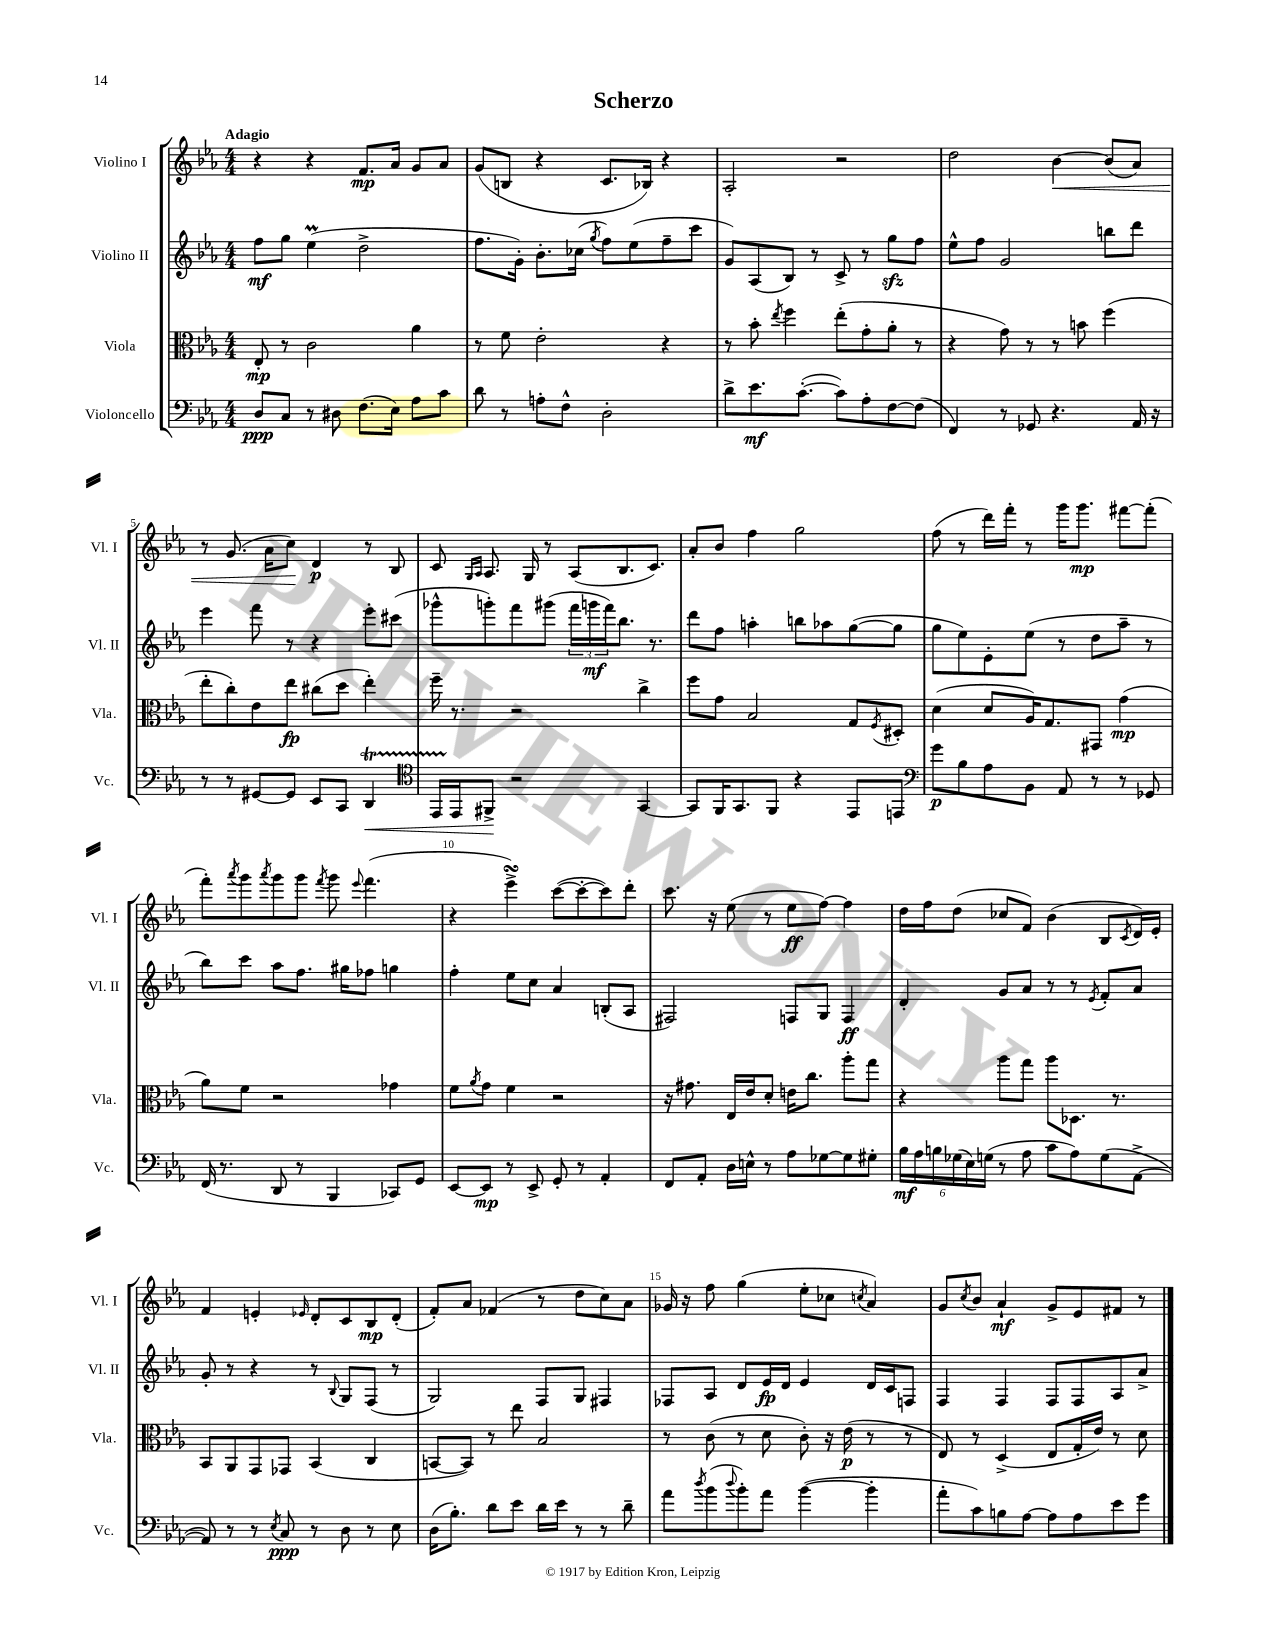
\header { title = "Scherzo" }
<<
\new StaffGroup <<
\new Staff = "s0" \with { instrumentName = "Violino I" shortInstrumentName = "Vl. I" } {
    \clef treble \key ees \major \numericTimeSignature \time 4/4 \tempo "Adagio"
    r4 r4 f'8.\mp aes'16 g'8 aes'8 |
    g'8( b8 r4 c'8. bes16) r4 |
    aes2-. r2 |
    d''2 bes'4~\< bes'8( aes'8) |
    r8 g'8.( aes'16 c''8\!) d'4\p r8 bes8 |
    c'8 \grace { g16 aes16 } aes8. g16 r8 aes8( bes8. c'8.) |
    aes'8-. bes'8 f''4 g''2 |
    f''8( r8 d'''16) f'''16-. r8 g'''16 g'''8.\mp fis'''8~ fis'''8-.( |
    f'''8-.) \acciaccatura { aes'''8 } g'''8 \acciaccatura { aes'''8 } g'''8 g'''8 \acciaccatura { f'''8 } g'''8 \appoggiatura { ees'''8 } f'''4.( |
    r4 ees'''4->\turn) c'''8~( c'''8~-. c'''8) d'''8-. |
    c'''8. r16 ees''8( r8 ees''8\ff f''8~) f''4 |
    d''16 f''16 d''8( ces''8 f'8) bes'4( bes8 \acciaccatura { c'8 } d'16) ees'16-. |
    f'4 e'4-. \grace { ees'16 } d'8-. c'8 bes8\mp d'8-.( |
    f'8-.) aes'8 fes'4( r8 d''8 c''8) aes'8 |
    ges'16 r16 f''8 g''4( ees''8-. ces''8 \acciaccatura { c''8 } aes'4) |
    g'8 \acciaccatura { c''8 } bes'8 aes'4-!\mf g'8-> ees'8 fis'8 r8 \bar "|." |
}
\new Staff = "s1" \with { instrumentName = "Violino II" shortInstrumentName = "Vl. II" } {
    \clef treble \key ees \major \numericTimeSignature \time 4/4
    f''8\mf g''8 ees''4\prall( d''2-> |
    f''8. g'16-.) bes'8.-. ces''16( \acciaccatura { g''8 } f''8) ees''8( f''8-- c'''8 |
    g'8) aes8( bes8) r8 c'8-> r8 g''8\sfz f''8 |
    ees''8-^ f''8 g'2 b''8 d'''8 |
    ees'''4 f'''8 r8 r4 ees'''8-. cis'''8( |
    ges'''8-^ g'''8-.) f'''8 gis'''8( \tuplet 3/2 { f'''16 g'''16\mf f'''16) } bes''8. r8. |
    d'''8 f''8 a''4-. b''8 aes''8 g''8~( g''8 |
    g''8 ees''8) ees'8-. ees''8( r8 d''8 aes''8-- r8 |
    bes''8) c'''8 aes''8 f''8. gis''16 fes''8 g''4 |
    f''4-. ees''8 c''8 aes'4 b8-.( aes8 |
    fis2) f8 g8 f4\ff |
    d'4-. g'8 aes'8 r8 r8 \acciaccatura { ees'8 } f'8-. aes'8 |
    g'8-. r8 r4 r8 \appoggiatura { bes8 } g8 f8( r8 |
    g2) f8 g8 fis4 |
    fes8 aes8 d'8 ees'16\fp d'16 ees'4 d'16 c'16 f8 |
    f4 f4 f8 f8 aes8 aes'8-> \bar "|." |
}
\new Staff = "s2" \with { instrumentName = "Viola" shortInstrumentName = "Vla." } {
    \clef alto \key ees \major \numericTimeSignature \time 4/4
    ees8-.\mp r8 c'2 aes'4 |
    r8 f'8 ees'2-. r4 |
    r8 bes'8-. \acciaccatura { ees''8 } f''4 ees''8-.( g'8-. aes'8-. r8 |
    r4 g'8) r8 r8 b'8 f''4( |
    ees''8-. c''8-.) ees'8 ees''8\fp cis''8( d''8 ees''4-.) |
    f''16-- r8. r2 c''4-> |
    f''8 g'8 bes2 g8 \acciaccatura { f8 } dis8-. |
    d'4( d'8 aes16) g8. gis,8 g'4\mp( |
    aes'8) f'8 r2 ges'4 |
    f'8 \acciaccatura { aes'8 } g'8 f'4 r2 |
    r16 gis'8. ees16 ees'16 d'8-. e'16 c''8. aes''8-. g''8 |
    r4 aes''8 g''8 aes''8 des8. r8. |
    bes,8 aes,8 g,8 ges,8 bes,4( c4 |
    b,8~ b,8) r8 ees''8 bes2 |
    r8 c'8( r8 d'8 c'8-.) r16 ees'16\p( r8 r8 |
    ees8) r8 d4->( ees8 g16-. ees'16) r8 d'8 \bar "|." |
}
\new Staff = "s3" \with { instrumentName = "Violoncello" shortInstrumentName = "Vc." } {
    \clef bass \key ees \major \numericTimeSignature \time 4/4
    d8\ppp c8 r8 dis8 f8.( ees16) aes8 c'8 |
    d'8 r8 a8-. f8-^ d2-. |
    d'8-> ees'8.\mf c'8.~-.( c'8) aes8-. f8~ f8( |
    f,4) r8 ges,8 r4. aes,16 r16 |
    r8 r8 gis,8~ gis,8 ees,8 c,8 d,4\startTrillSpan\< |
    \clef tenor ees,16 ees,16\stopTrillSpan fis,8->\! r2 g,4~ |
    g,8 f,16 g,8. f,8 r4 ees,8 e,8 |
    \clef bass g'8\p bes8 aes8 bes,8 aes,8 r8 r8 ges,8 |
    f,16( r8. d,8 r8 bes,,4 ces,8) g,8 |
    ees,8~ ees,8\mp r8 ees,8-> g,8-. r8 aes,4-. |
    f,8 aes,8-. d16 e16-^ r8 aes8 ges8~ ges8 gis8-. |
    \tuplet 6/4 { bes16\mf aes16 b16 ges16( ees16) g16( } r8 aes8 c'8 aes8) g8( aes,8~-> |
    aes,8) r8 r8 \acciaccatura { ees8 } c8\ppp r8 d8 r8 ees8 |
    d16( bes8.-.) d'8 ees'8 d'16 ees'16 r8 r8 d'8-- |
    aes'8 \acciaccatura { d''8 } bes'8( \appoggiatura { d''8 } bes'8-.) aes'8 bes'4~( bes'4-. |
    aes'8-. c'8) b8 aes8~ aes8 aes8 ees'8 g'8 \bar "|." |
}
>>
>>
\layout { \context { \Score \override BarNumber.break-visibility = ##(#f #t #t) barNumberVisibility = #(every-nth-bar-number-visible 5) } }
